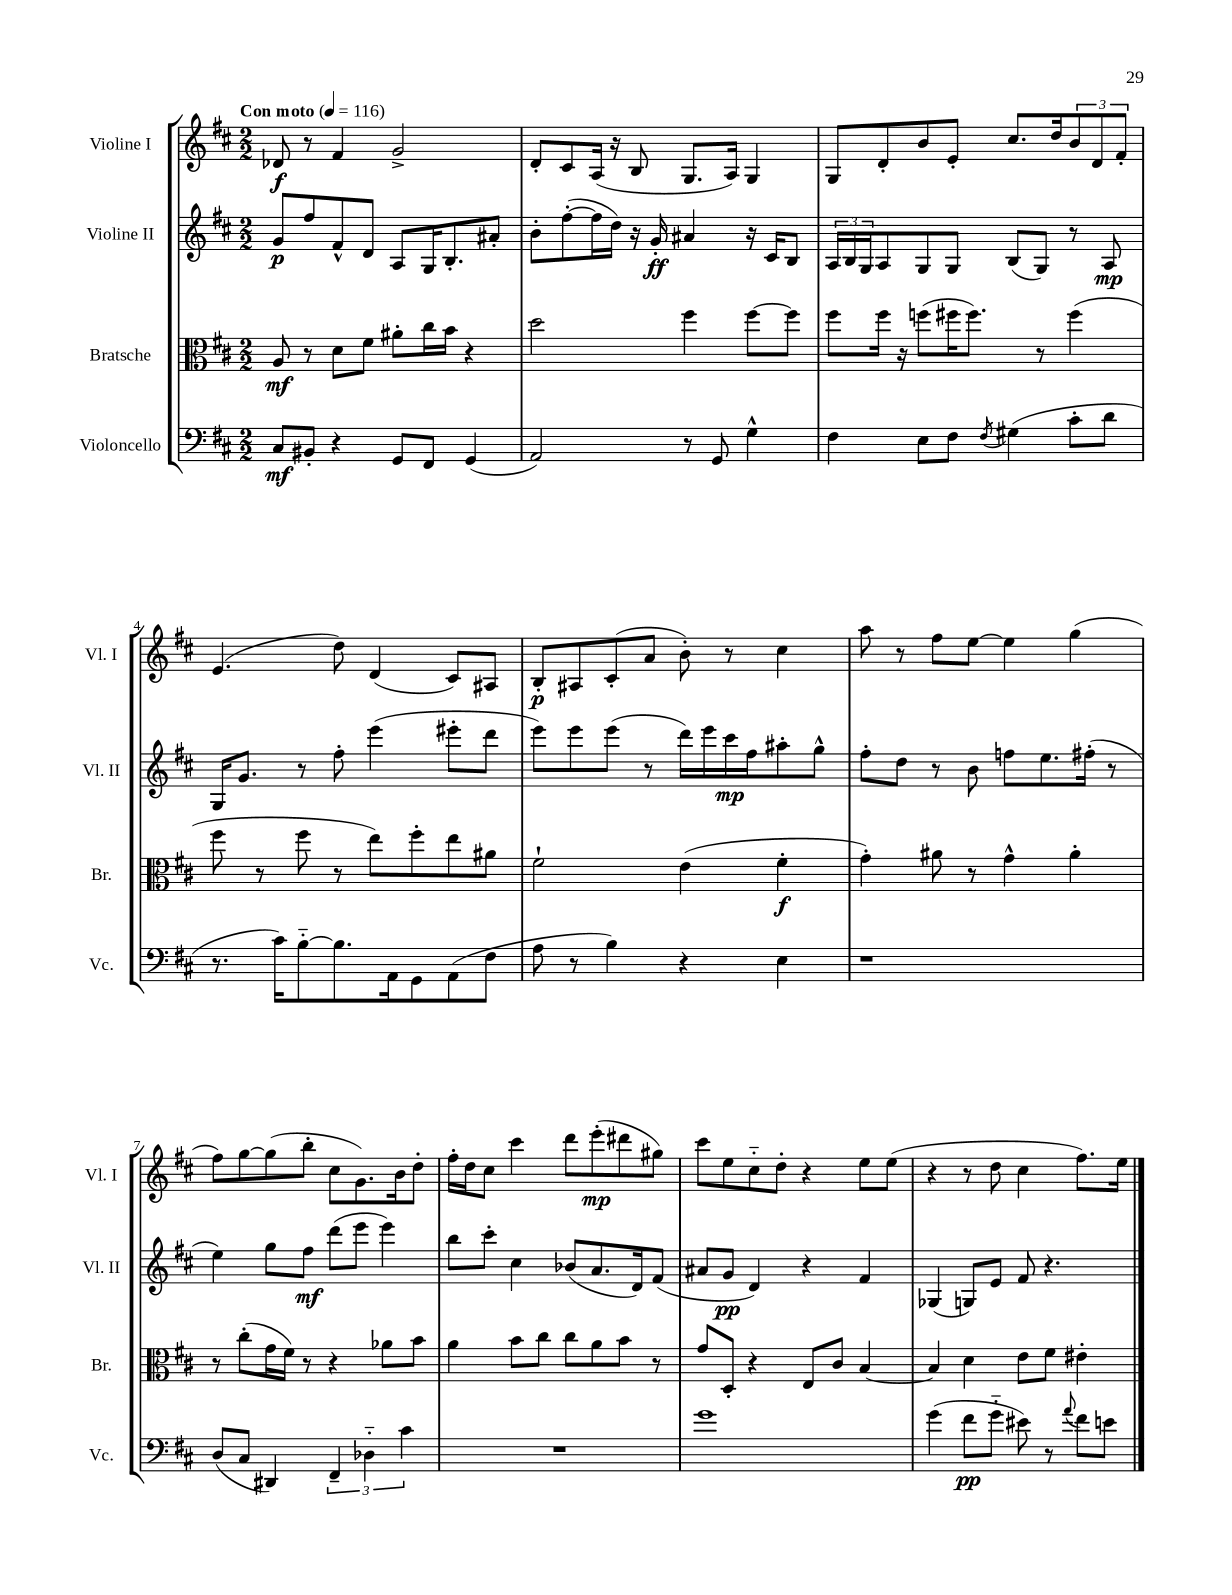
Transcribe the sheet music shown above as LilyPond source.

<<
\new StaffGroup <<
\new Staff = "s0" \with { instrumentName = "Violine I" shortInstrumentName = "Vl. I" } {
    \clef treble \key d \major \numericTimeSignature \time 2/2 \tempo "Con moto" 4 = 116
    des'8\f r8 fis'4 g'2-> |
    d'8-. cis'8 a16( r16 b8 g8. a16) g4 |
    g8 d'8-. b'8 e'8-. cis''8. d''16 \tuplet 3/2 { b'8 d'8 fis'8-. } |
    e'4.( d''8) d'4( cis'8) ais8 |
    b8-.\p ais8 cis'8-.( a'8 b'8-.) r8 cis''4 |
    a''8 r8 fis''8 e''8~ e''4 g''4( |
    fis''8) g''8~ g''8( b''8-. cis''8 g'8.) b'16 d''8-. |
    fis''16-. d''16 cis''8 cis'''4 d'''8 e'''8-.\mp( dis'''8 gis''8) |
    cis'''8 e''8 cis''8-_ d''8-. r4 e''8 e''8( |
    r4 r8 d''8 cis''4 fis''8.) e''16 \bar "|." |
}
\new Staff = "s1" \with { instrumentName = "Violine II" shortInstrumentName = "Vl. II" } {
    \clef treble \key d \major \numericTimeSignature \time 2/2
    g'8\p fis''8 fis'8-^ d'8 a8 g16 b8.-. ais'8-. |
    b'8-. fis''8~-.( fis''16 d''16) r16 g'16-.\ff ais'4 r16 cis'16 b8 |
    \tuplet 3/2 { a16 b16 g16 } a8 g8 g8 b8( g8) r8 a8\mp |
    g16 g'8. r8 fis''8-. e'''4( eis'''8-. d'''8 |
    e'''8) e'''8 e'''8( r8 d'''16) e'''16 cis'''16\mp fis''16 ais''8-. g''8-^ |
    fis''8-. d''8 r8 b'8 f''8 e''8. fis''16-.( r8 |
    e''4) g''8 fis''8\mf d'''8( e'''8 e'''4) |
    b''8 cis'''8-. cis''4 bes'8( a'8. d'16) fis'8( |
    ais'8 g'8\pp d'4) r4 fis'4 |
    ges4( g8) e'8 fis'8 r4. \bar "|." |
}
\new Staff = "s2" \with { instrumentName = "Bratsche" shortInstrumentName = "Br." } {
    \clef alto \key d \major \numericTimeSignature \time 2/2
    a8\mf r8 d'8 fis'8 ais'8-. cis''16 b'16 r4 |
    d''2 fis''4 fis''8~ fis''8 |
    fis''8 fis''16 r16 f''8( fis''16 fis''8.) r8 fis''4( |
    fis''8 r8 fis''8 r8 e''8) fis''8-. e''8 ais'8 |
    fis'2-! e'4( fis'4-.\f |
    g'4-.) ais'8 r8 g'4-^ ais'4-. |
    r8 cis''8-.( g'16 fis'16) r8 r4 aes'8 b'8 |
    a'4 b'8 cis''8 cis''8 a'8 b'8 r8 |
    g'8 d8-. r4 e8 cis'8 b4~ |
    b4 d'4 e'8 fis'8 eis'4-. \bar "|." |
}
\new Staff = "s3" \with { instrumentName = "Violoncello" shortInstrumentName = "Vc." } {
    \clef bass \key d \major \numericTimeSignature \time 2/2
    cis8\mf bis,8-. r4 g,8 fis,8 g,4( |
    a,2) r8 g,8 g4-^ |
    fis4 e8 fis8 \acciaccatura { fis8 } gis4( cis'8-. d'8 |
    r8. cis'16) b8~-_ b8. a,16 g,8 a,8( fis8 |
    a8 r8 b4) r4 e4 |
    r1 |
    d8( cis8 dis,4) \tuplet 3/2 { fis,4-- des4-_ cis'4 } |
    R1 |
    g'1 |
    g'4( fis'8\pp g'8-_ eis'8) r8 \appoggiatura { a'8 } fis'8 e'8 \bar "|." |
}
>>
>>
